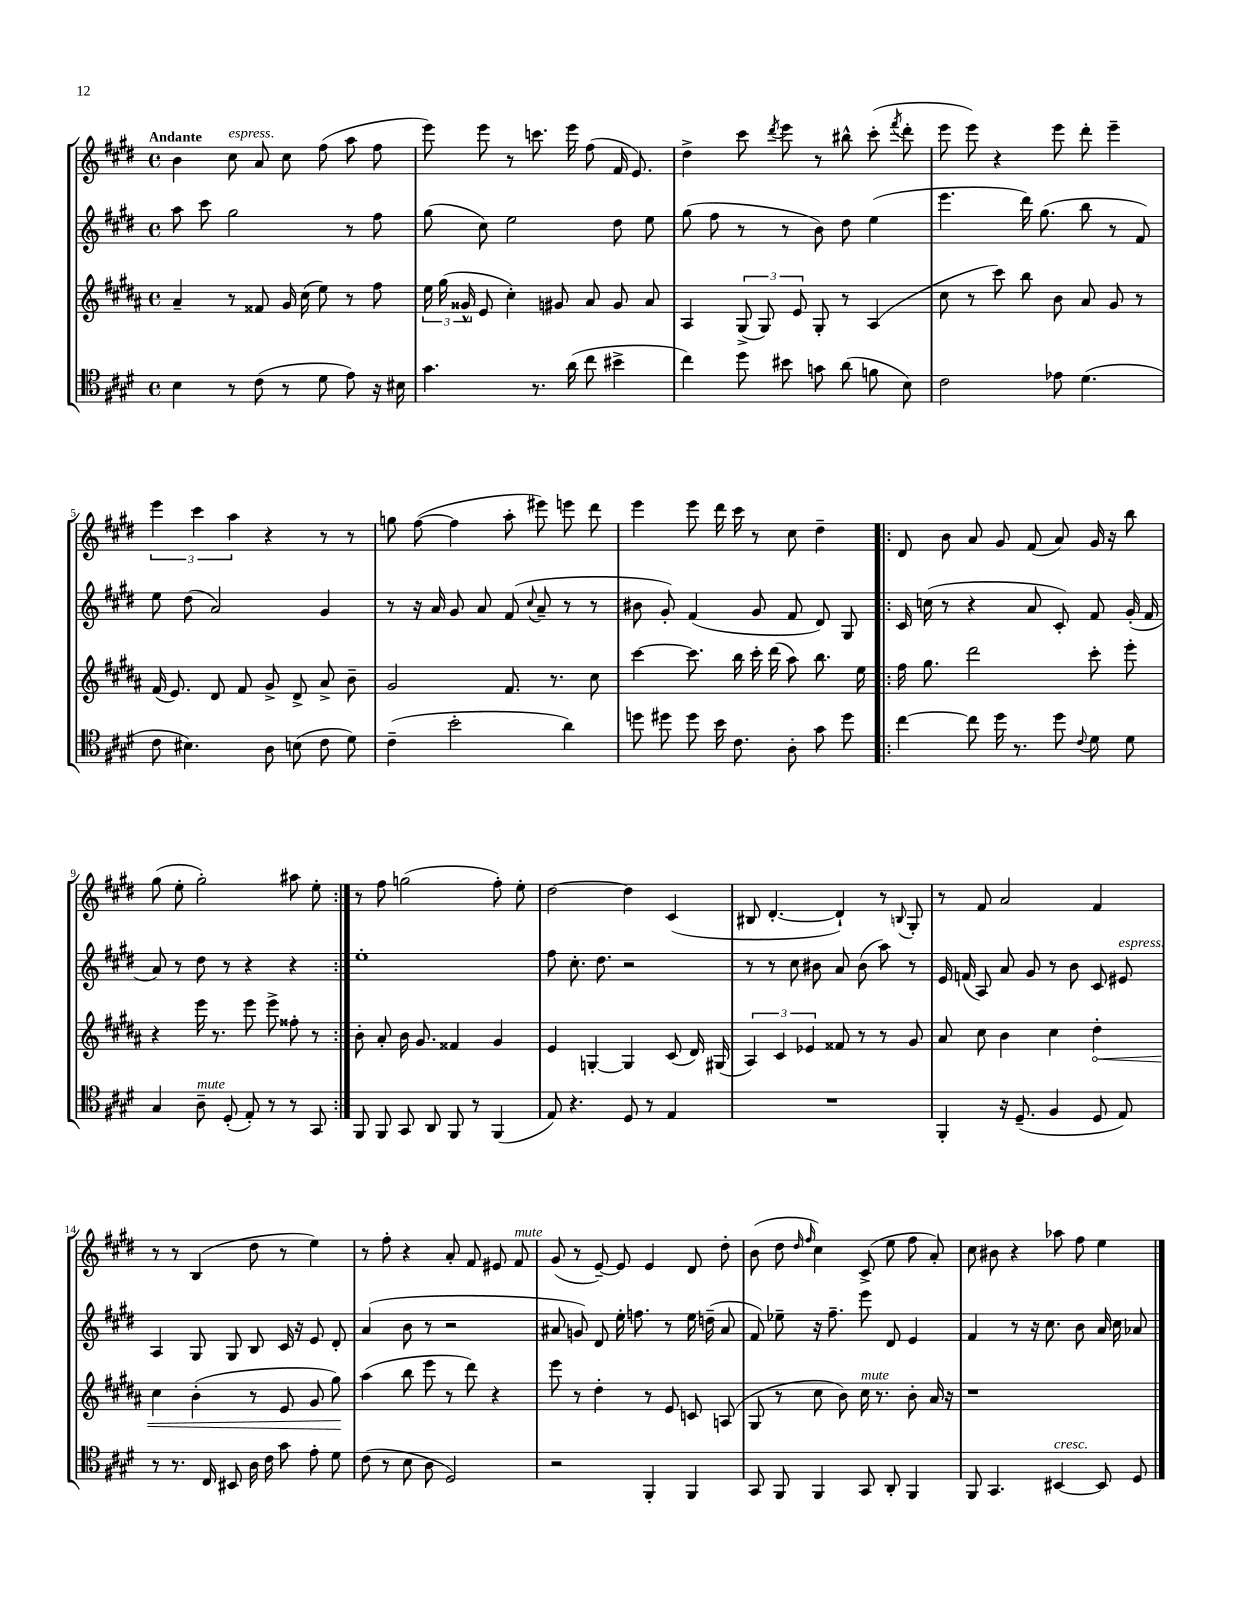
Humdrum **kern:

**kern	**kern	**kern	**kern
*staff4	*staff3	*staff2	*staff1
*clefC4	*clefG2	*clefG2	*clefG2
*k[f#c#g#d#]	*k[f#c#g#d#a#]	*k[f#c#g#d#]	*k[f#c#g#d#]
*M4/4	*M4/4	*M4/4	*M4/4
*met(c)	*met(c)	*met(c)	*met(c)
4B\	4a#~/	8aa\	4b\
.	.	8ccc#\	.
8r	8r	2gg#\	8cc#\
(8c#\	8f##/	.	8a/
8r	16g#/	.	8cc#\
.	(16cc#\	.	.
8d#\	8ee\)	.	(8ff#\
8e\)	8r	8r	8aa\
16r	8ff#\	8ff#\	8ff#\
16B#\	.	.	.
=	=	=	=
4.g#\	24ee\	(8gg#\	8eee\)
.	(24gg#\	.	.
.	24g##^^/	.	.
.	8e/	8cc#\)	8eee\
.	4cc#'\)	2ee\	8r
8.r	.	.	8.ccc\
.	8g#/	.	.
(16a\	.	.	16eee\
8cc#\	8a#/	.	(8ff#\
4b#^\	8g#/	8dd#\	16f#/
.	.	.	8.e/)
.	8a#/	8ee\	.
=	=	=	=
4cc#\)	4A#/	(8gg#\	4dd#^\
.	.	8ff#\	.
8dd#\	(12G#^/	8r	8ccc#\
.	12G#/)	.	.
.	.	.	8qddd#/
8b#\	.	8r	8eee\
.	12e/	.	.
8g\	8G#'/	8b\)	8r
(8a\	8r	8dd#\	8bb#^^\
8f\	(4A#/	(4ee\	(8ccc#'\
.	.	.	8qfff#/
8B\)	.	.	8ddd#'\
=	=	=	=
2c#\	8cc#\	4.eee\	8eee\
.	8r	.	8eee\)
.	8ccc#\)	.	4r
.	8bb\	16ddd#\)	.
.	.	(8.gg#\	.
8e-\	8b\	.	8eee\
(4.d#\	8a#/	8bb\	8ddd#'\
.	8g#/	8r	4eee~\
.	8r	8f#/)	.
=	=	=	=
8c#\	(16f#/	8ee\	6eee\
.	8.e/)	.	.
4.B#\)	.	(8dd#\	.
.	.	.	6ccc#\
.	8d#/	2a/)	.
.	.	.	6aa\
.	8f#/	.	.
8A\	8g#^/	.	4r
(8B\	8d#^/	.	.
8c#\	8a#^/	4g#/	8r
8d#\)	8b~\	.	8r
=	=	=	=
(4c#~\	2g#/	8r	8gg\
.	.	16r	([8ff#\
.	.	16a/	.
2b'\	.	8g#/	4ff#\]
.	.	8a/	.
.	8.f#/	(8f#/	8aa'\
.	.	8qqcc#/	.
.	.	8a~/	8eee#\)
.	8.r	.	.
4a\)	.	8r	8eee\
.	8cc#\	8r	8ddd#\
=	=	=	=
8dd\	[4ccc#\	8b#\	4eee\
8dd#\	.	8g#'/)	.
8dd#\	8.ccc#\]	(4f#/	8eee\
16b\	.	.	16ddd#\
8.c#\	16bb\	.	16ccc#\
.	16ccc#'\	8g#/	8r
.	(16ddd#\	.	.
8A'\	8aa#\)	8f#/	8cc#\
8g#\	8.bb\	8d#/)	4dd#~\
8dd#\	.	8G#/	.
.	16ee\	.	.
=!|:	=!|:	=!|:	=!|:
[4cc#\	16ff#\	16c#/	8d#/
.	8.gg#\	(16cc\	.
.	.	8r	8b\
8cc#\]	2ddd#\	4r	8a/
16dd#\	.	.	8g#/
8.r	.	.	.
.	.	8a/	(8f#/
8dd#\	.	8c#'/)	8a/)
8qqc#/	.	.	.
8d#\	8ccc#'\	8f#/	16g#/
.	.	.	16r
8d#\	8eee'\	(16g#'/	8bb\
.	.	16f#/	.
=	=	=	=
4G#/	4r	8a/)	(8gg#\
.	.	8r	8ee'\
8A~\	16eee\	8dd#\	2gg#'\)
.	8.r	.	.
(8D#'/	.	8r	.
8E'/)	8eee\	4r	.
8r	8eee^\	.	.
8r	8ff##'\	4r	8aa#\
8GG#/	8r	.	8ee'\
=:|!	=:|!	=:|!	=:|!
8FF#/	8b'\	1ee'	8r
8FF#/	8a#'/	.	8ff#\
8GG#/	16b\	.	(2gg\
.	8.g#/	.	.
8AA/	.	.	.
8FF#/	4f##/	.	.
8r	.	.	.
(4FF#/	4g#/	.	8ff#'\)
.	.	.	8ee'\
=	=	=	=
8E/)	4e/	8ff#\	[2dd#\
4.r	.	8.cc#'\	.
.	[4G'/	.	.
.	.	8.dd#\	.
8D#/	4G/]	2r	4dd#\]
8r	.	.	.
4E/	(8c#/	.	(4c#/
.	16d#/)	.	.
.	(16G#/	.	.
=	=	=	=
1r	6A#/)	8r	8B#/
.	.	8r	[4.d#'/
.	6c#/	.	.
.	.	8cc#\	.
.	6e-/	.	.
.	.	8b#\	.
.	8f##/	8a/	4d#`/])
.	8r	(8b#\	.
.	8r	8aa\)	8r
.	.	.	8qqB/
.	8g#/	8r	8G#'/
=	=	=	=
4FF#'/	8a#/	16e/	8r
.	.	(16f/	.
.	8cc#\	8A/)	8f#/
16r	4b\	8a/	2a/
(8.D#~/	.	.	.
.	.	8g#/	.
4F#/	4cc#\	8r	.
.	.	8b\	.
8D#/	4dd#'\	8c#/	4f#/
8E/)	.	8e#/	.
=	=	=	=
8r	4cc#\	4A/	8r
8.r	.	.	8r
.	(4b'\	8G#/	(4B/
16C#/	.	.	.
8BB#/	.	8G#/	.
16A\	8r	8B/	8dd#\
16c#\	.	.	.
8g#\	8e/	16c#/	8r
.	.	16r	.
8e'\	8g#/	8e/	4ee\)
8d#\	8gg#\)	8d#'/	.
=	=	=	=
(8c#\	(4aa#\	(4a/	8r
8r	.	.	8ff#'\
8B\	8bb\	8b\	4r
8A\	8eee\	8r	.
2D#/)	8r	2r	8a'/
.	8ddd#\)	.	8f#/
.	4r	.	8e#/
.	.	.	8f#/
=	=	=	=
2r	8eee\	8a#/	(8g#/
.	8r	8g/)	8r
.	4dd#'\	8d#/	[8e~/)
.	.	16ee'\	8e/]
.	.	8.ff\	.
4FF#'/	8r	.	4e/
.	8e/	8r	.
4FF#/	8c/	16ee\	8d#/
.	.	(16dd~\	.
.	(8A/	8a#/	8dd#'\
=	=	=	=
8GG#/	8G#/	8f#/)	(8b\
8FF#/	8r	8ee-~\	8dd#\
.	.	.	16qqdd#/
.	.	.	16qqff#/
4FF#/	8cc#\	16r	4cc#\)
.	.	8.ff#~\	.
.	8b\)	.	.
8GG#/	16cc#\	8eee\	(8c#^/
.	8.r	.	.
8AA'/	.	8d#/	8ee\
4FF#/	8b'\	4e/	8ff#\
.	16a#/	.	8a'/)
.	16r	.	.
=	=	=	=
8FF#/	1r	4f#/	8cc#\
4.GG#/	.	.	8b#\
.	.	8r	4r
.	.	16r	.
.	.	8.cc#\	.
[4BB#/	.	.	8aa-\
.	.	8b\	8ff#\
8BB#/]	.	16a/	4ee\
.	.	16cc#\	.
8D#/	.	8a-/	.
==	==	==	==
*-	*-	*-	*-
